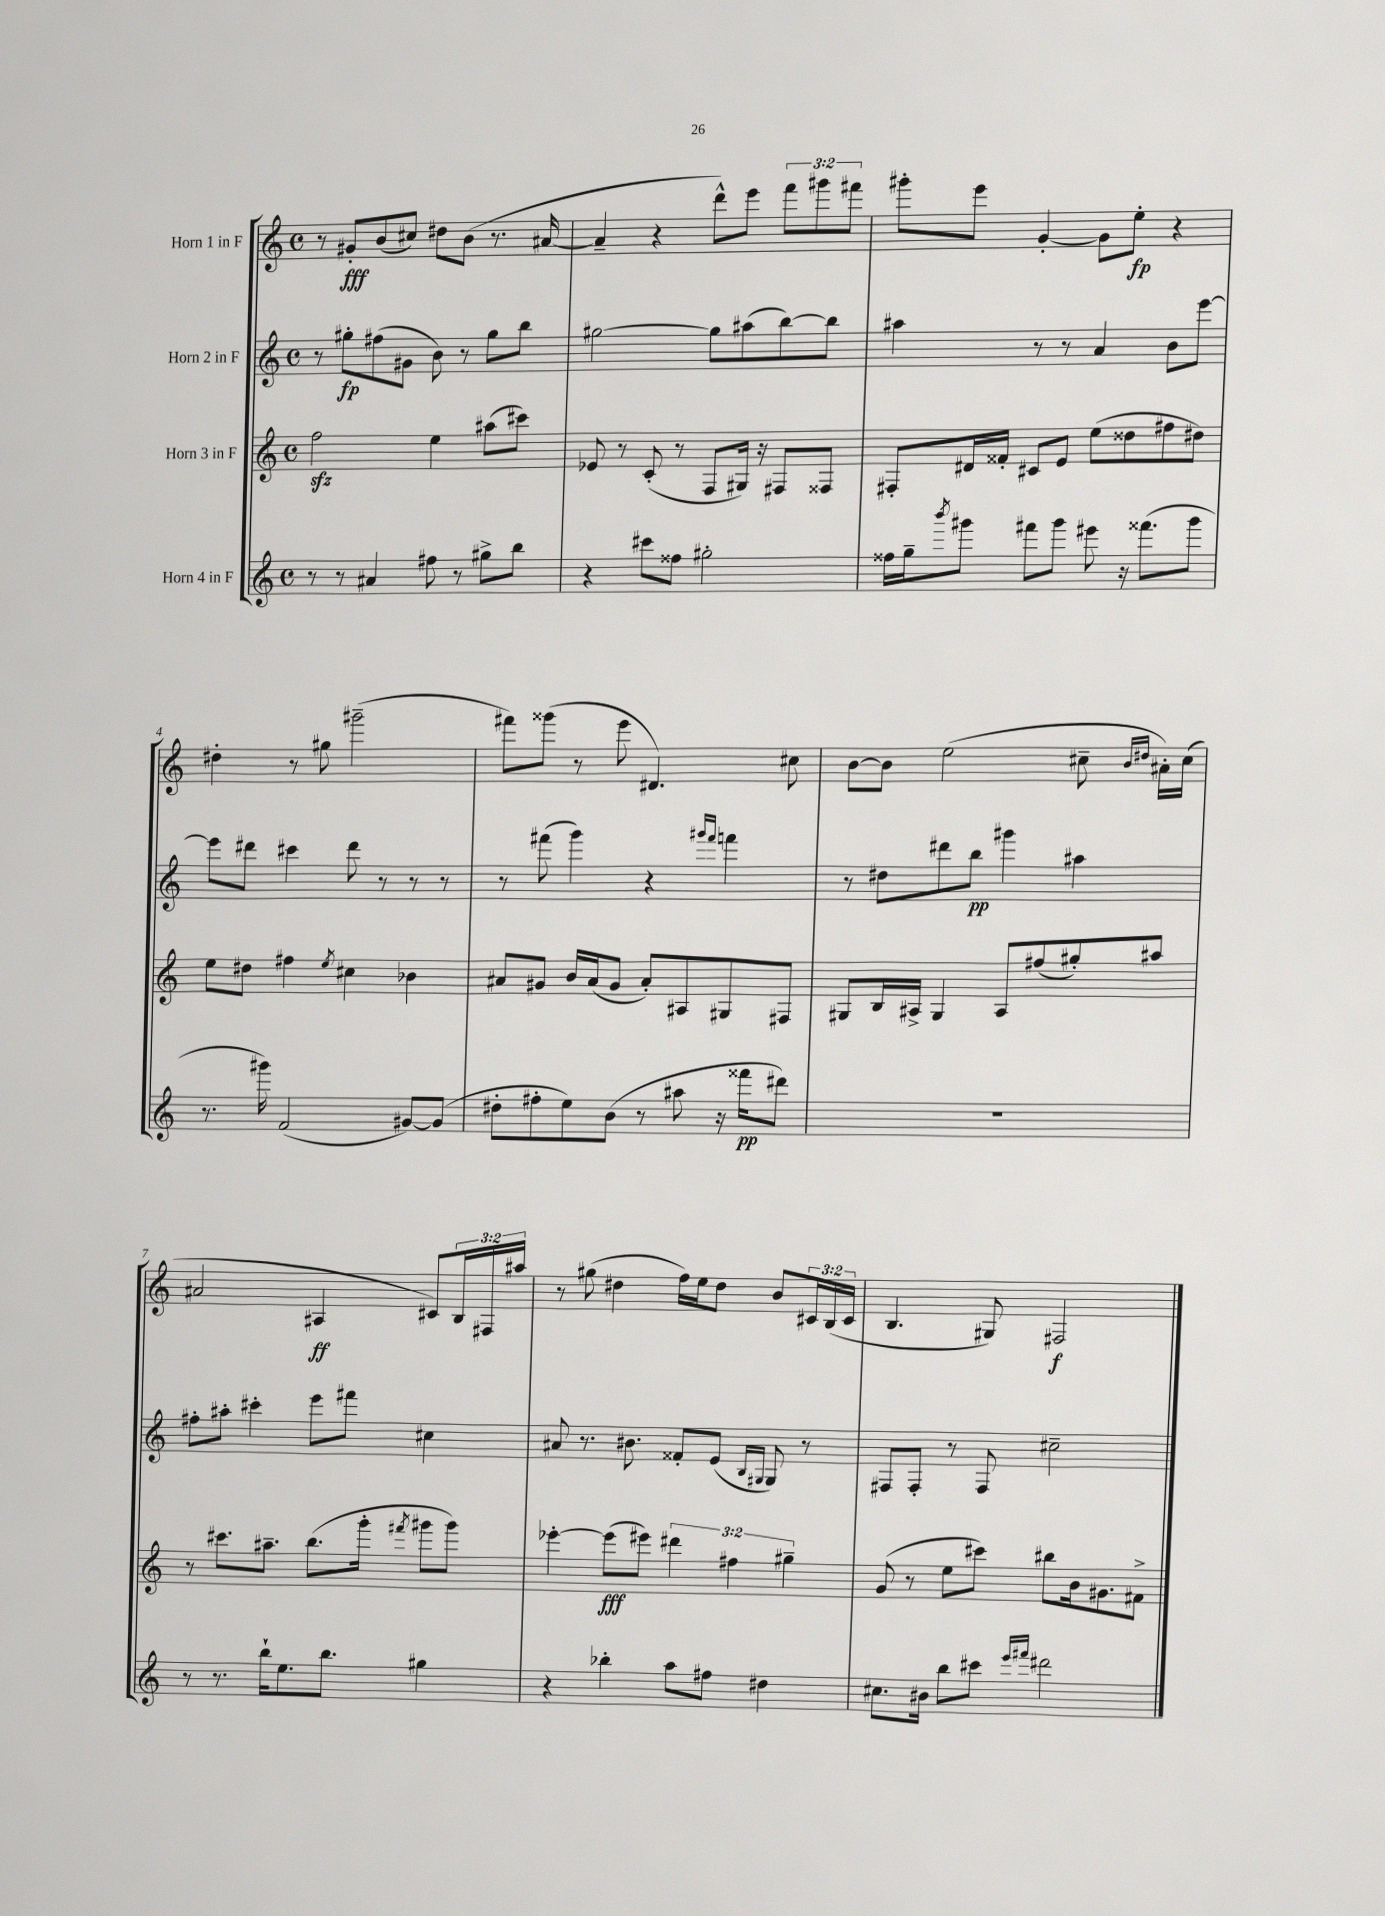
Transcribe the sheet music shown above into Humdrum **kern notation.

**kern	**kern	**kern	**kern
*staff4	*staff3	*staff2	*staff1
*clefG2	*clefG2	*clefG2	*clefG2
*k[]	*k[]	*k[]	*k[]
*M4/4	*M4/4	*M4/4	*M4/4
*met(c)	*met(c)	*met(c)	*met(c)
8r	2ff	8r	8r
8r	.	8gg#'	8g#'
4a#	.	(8ff#	(8b
.	.	8g#	8cc#)
8ff#	4ee	8b)	8dd#
8r	.	8r	(8b
8gg#^	(8aa#	8gg#	8.r
8bb	8ccc#)	8bb	.
.	.	.	[16a#
=	=	=	=
4r	8e-	[2gg#	4a#~]
.	8r	.	.
8ccc#	(8c'	.	4r
8ff##	8r	.	.
2gg#'	8F	8gg#]	8ddd^^)
.	16G#)	(8aa#	8eee
.	16r	.	.
.	8F#	[8bb)	12fff
.	.	.	12ggg#
.	8F##	8bb]	.
.	.	.	12fff#
=	=	=	=
16ff##	8F#'	4aa#	8ggg#'
16gg~	.	.	.
8qbbb	.	.	.
8ggg#	16d#	.	8eee
.	16f##'	.	.
8fff#	8c#	8r	[4g'
8ggg#	8e	8r	.
8eee#	(8ee	4a	8g]
16r	8dd##	.	8ee'
(8.fff##	.	.	.
.	8ff#	8b	4r
8ggg#	8dd#)	[8eee	.
=	=	=	=
8.r	8ee	8eee]	4dd#'
.	8dd#	8ddd#	.
16ggg#)	.	.	.
(2f	4ff#	4ccc#	8r
.	.	.	8gg#
.	8qee	.	.
.	4cc#	8ddd#	(2ggg#~
.	.	8r	.
[8g#)	4b-	8r	.
(8g#]	.	8r	.
=	=	=	=
8dd#'	8a#	8r	8fff#)
8ff#'	8g#	(8fff#	(8ggg##
8ee)	16b	4ggg)	8r
.	(16a#	.	.
(8b	8g#	.	8eee
8r	8a#')	4r	4.d#)
8aa#	8A#	.	.
.	.	16qqggg#	.
.	.	16qqfff#	.
16r	8G#	4fff	.
16fff##	.	.	.
8ddd#)	8F#	.	8cc#
=	=	=	=
1r	8G#	8r	[8b
.	16B	8dd#	8b]
.	16A#^	.	.
.	4G#	8ddd#	(2ee
.	.	8bb	.
.	8A#	4ggg#	.
.	(8ff#	.	.
.	8gg#')	4aa#	8cc#~
.	.	.	16qqb
.	.	.	16qqdd#
.	8aa#	.	16a#')
.	.	.	(16cc#
=	=	=	=
8r	8r	8ff#'	2a#
8.r	8.ccc#	8aa#'	.
.	.	4ccc#'	.
16bb`	8.aa#~	.	.
8.ee	.	.	.
.	(8.bb	8eee	4A#
8.bb	.	.	.
.	.	8fff#	.
.	16ggg'	.	.
.	8qfff#	.	.
4gg#	8ggg#	4cc#	8c#)
.	8ggg#)	.	24B
.	.	.	24F#
.	.	.	24aa#
=	=	=	=
4r	[4eee-'	8a#	8r
.	.	8.r	(8gg#
4bb-'	(8eee-]	.	4dd#
.	.	8.b#	.
.	8eee#)	.	.
8aa	6ddd#	8f##'	16ff)
.	.	.	16ee
8ff#	.	(8e	8dd#
.	6ff#	.	.
.	.	16qqB	.
.	.	16qqG#	.
4dd#	.	8G#)	8b
.	6gg#~	.	.
.	.	8r	24c#
.	.	.	(24B
.	.	.	24c#
=	=	=	=
8.cc#	(8g	8F#	4.B
.	8r	8F#'	.
16b#	.	.	.
8bb	8ee	8r	.
8ccc#	8ccc#)	8F#	8G#)
16qqeee	.	.	.
16qqfff#	.	.	.
2ddd#	8bb#	2cc#~	2F#
.	16b	.	.
.	8.g#	.	.
.	8f#^	.	.
==	==	==	==
*-	*-	*-	*-
